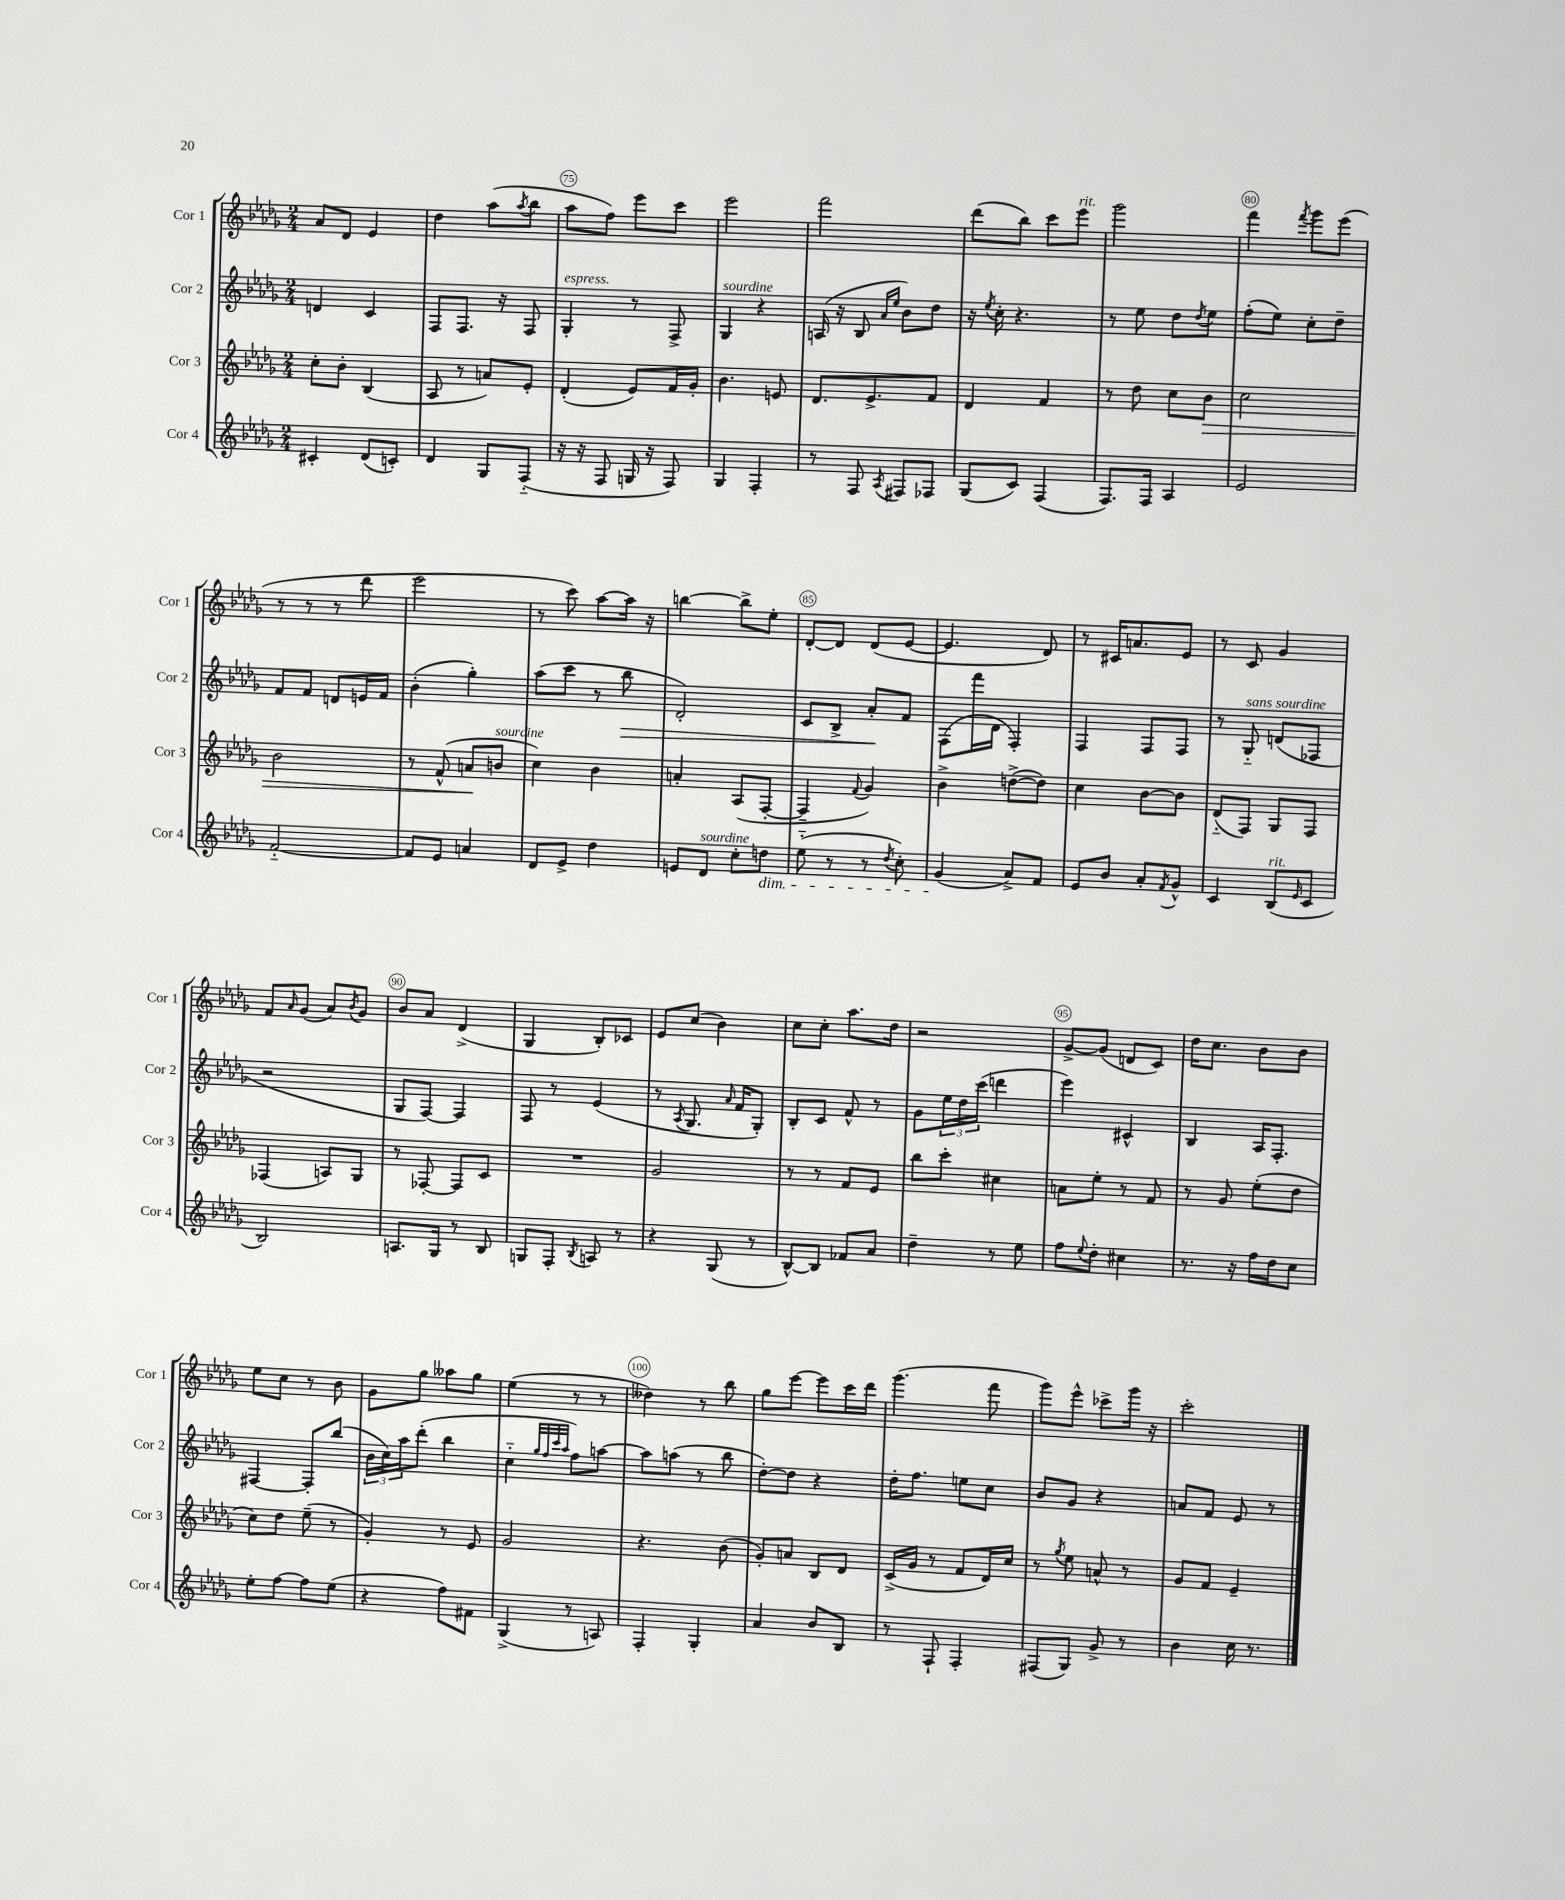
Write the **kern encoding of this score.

**kern	**kern	**dynam	**kern	**dynam	**kern
*part4	*part3	*part3	*part2	*part2	*part1
*staff4	*staff3	*staff3	*staff2	*staff2	*staff1
*I"Cor 4	*I"Cor 3	*	*I"Cor 2	*	*I"Cor 1
*I'Cor 4	*I'Cor 3	*	*I'Cor 2	*	*I'Cor 1
*clefG2	*clefG2	*	*clefG2	*	*clefG2
*k[b-e-a-d-g-]	*k[b-e-a-d-g-]	*	*k[b-e-a-d-g-]	*	*k[b-e-a-d-g-]
*M2/4	*M2/4	*	*M2/4	*	*M2/4
=73	=73	=73	=73	=73	=73
4c#X'/	8cc'\L	.	4dn/	.	8a-/L
.	8b-'\J	.	.	.	8d-/J
(8d-/L	(4B-/	.	4c/	.	4e-/
8cn'/J)	.	.	.	.	.
=74	=74	=74	=74	=74	=74
4d-/	8A-/	.	8F/L	.	4dd-\
.	8r	.	8.F/J	.	.
8G-/L	8an/L)	.	.	.	(8aa-\L
.	.	.	16r	.	.
.	.	.	.	.	8qaa-/
(8F/J	8e-'/J	.	8F/	.	8bb-\J
=75	=75	=75	=75	=75	=75
!	!	!	!LO:TX:a:i:t=espress.	!	!
16r	(4d-'/	.	4G-'/	.	8aa-\L
16r	.	.	.	.	.
8F/	.	.	.	.	8ff\J)
16Gn/	8e-/L)	.	8r	.	8eee-\L
16r	.	.	.	.	.
8F/)	16f/L	.	8F^/	.	8ccc\J
.	16g-'/JJ	.	.	.	.
=76	=76	=76	=76	=76	=76
!	!	!	!LO:TX:a:i:t=sourdine	!	!
4G-/	4.b-\	.	4G-/	.	2eee-\
4F'/	.	.	4r	.	.
.	8en/	.	.	.	.
=77	=77	=77	=77	=77	=77
8r	8.d-/L	.	(16An/	.	2fff\
.	.	.	16r	.	.
8F/	.	.	8B-/	.	.
.	8.e-^/	.	.	.	.
.	.	.	16qqa-/LL	.	.
8qA-/	.	.	16qqee-/JJ	.	.
8F#X/L	.	.	8b-\L)	.	.
8F-X/J	8f/J	.	8dd-\J	.	.
=78	=78	=78	=78	=78	=78
(8G-/L	4d-/	.	16r	.	(8ddd-\L
.	.	.	8qee-/	.	.
.	.	.	16cc'\	.	.
8c/J)	.	.	4.r	.	8bb-\J)
(4F/	4f/	.	.	.	8ccc\L
!	!	!	!	!	!LO:TX:a:i:t=rit.
.	.	.	.	.	8eee-\J
=79	=79	=79	=79	=79	=79
8.F/L)	8r	.	8r	.	2ggg-\
.	8dd-\	.	8ee-\	.	.
16F/Jk	.	.	.	.	.
4A-/	8cc\L	.	8dd-\L	.	.
.	.	.	8qdd-/	.	.
!	!	!LO:HP:b	!	!	!
.	8b-\J	>	8ee-\J	.	.
=80	=80	=80	=80	=80	=80
2e-/	2cc\	.	(8ff'\L	.	4fff\
.	.	.	8ee-\J)	.	.
.	.	.	.	.	8qfff/
.	.	.	8cc'\L	.	8ggg-\L
.	.	.	8dd-~\J	.	(8eee-\J
!!LO:LB:g=z
=81	=81	=81	=81	=81	=81
[2f/	2b-\	.	8f/L	.	8r
.	.	.	8f/J	.	8r
.	.	.	8dn/L	.	8r
.	.	.	16en/L	.	8ddd-\
.	.	.	16f/JJ	.	.
=82	=82	=82	=82	=82	=82
8f/L]	8r	.	(4b-'\	.	2eee-\
8e-/J	(8f^^/	.	.	.	.
4an/	8an/L	.	4gg-'\)	.	.
!	!LO:TX:a:i:t=sourdine	!	!	!	!
.	8bn/J	]	.	.	.
=83	=83	=83	=83	=83	=83
8d-/L	4cc\)	.	(8aa-\L	.	8r
8e-^/J	.	.	8ccc\J	.	8ccc\)
4dd-\	4b-\	.	8r	.	[8aa-\L
!	!	!	!	!LO:HP:b	!
.	.	.	8bb-\	>	16aa-\Jk]
.	.	.	.	.	16r
=84	=84	=84	=84	=84	=84
8en/L	4an'/	.	2d-'/)	.	[4bbn\
!LO:TX:a:i:t=sourdine	!	!	!	!	!
8d-/J	.	.	.	.	.
8cc'\L	(8A-/L	.	.	.	8bb^\L]
!LO:TX:b:i:t=dim.	!	!	!	!	!
8ddn\J	[8F'/J	.	.	.	8ee-'\J
=85	=85	=85	=85	=85	=85
(8ee-\	4F~/]	.	8c/L	.	[8d-'/L
8r	.	.	8B-^/J	.	8d-/J]
.	8qqf/	.	.	.	.
8r	4g-/)	.	8a-'/L	.	(8d-/L
8qdd-/	.	.	.	.	.
8cc'\)	.	.	8f/J	]	[8e-/J
=86	=86	=86	=86	=86	=86
(4g-/	4b-^\	.	(8F\L	.	4.e-/]
.	.	.	16fff\L	.	.
.	.	.	16d-\JJ	.	.
8a-^/L)	([8ddn^\L	.	4F'/)	.	.
8f/J	8dd\J])	.	.	.	8d-/)
=87	=87	=87	=87	=87	=87
8e-/L	4cc\	.	4F/	.	8r
8b-/J	.	.	.	.	16c#X/KL
.	.	.	.	.	8.an/
8a-'/L	[8b-\L	.	8F/L	.	.
8qf/	.	.	.	.	.
8g-^^/J	8b-\J]	.	8F/J	.	8e-/J
=88	=88	=88	=88	=88	=88
4c/	(8d-/L	.	8r	.	8r
!	!	!	!LO:TX:a:i:t=sans sourdine	!	!
.	8F/J)	.	8G-/	.	8c/
!LO:TX:a:i:t=rit.	!	!	!	!	!
(8B-/L	8G-/L	.	(8dn/L	.	4g-/
16qqe-/	.	.	.	.	.
8c/J	8F/J	.	8F-X/J	.	.
!!LO:LB:g=z
=89	=89	=89	=89	=89	=89
2B-/)	(4F-X/	.	2r	.	8f/L
.	.	.	.	.	16qqa-/
.	.	.	.	.	(8g-/J
.	8An/L)	.	.	.	8a-/L)
.	.	.	.	.	8qb-/
.	8G-/J	.	.	.	8g-/J
=90	=90	=90	=90	=90	=90
8.An/L	8r	.	8G-/L	.	8b-/L
.	[8F-X'/	.	[8F/J)	.	8a-/J
16G-/Jk	.	.	.	.	.
8r	8F-/L]	.	4F/]	.	(4d-^/
8B-/	8c/J	.	.	.	.
=91	=91	=91	=91	=91	=91
8Gn/L	2r	.	8F/	.	4G-/
8F'/J	.	.	8r	.	.
8qB-/	.	.	.	.	.
8An/	.	.	(4e-/	.	8B-'/L)
8r	.	.	.	.	8c-X/J
=92	=92	=92	=92	=92	=92
4r	2g-/	.	8r	.	8e-/L
.	.	.	8qA-/	.	.
.	.	.	8.G-/	.	(8cc/J
(8G-/	.	.	.	.	4b-\)
.	.	.	16qqa-/	.	.
.	.	.	16f/KL	.	.
8r	.	.	8G-'/J)	.	.
=93	=93	=93	=93	=93	=93
[8B-^^/L)	8r	.	8B-'/L	.	8cc\L
8B-/J]	8r	.	8c/J	.	8cc'\J
8f-X/L	8f/L	.	8f^^/	.	8.aa-\L
8a-/J	8e-/J	.	8r	.	.
.	.	.	.	.	16dd-\Jk
=94	=94	=94	=94	=94	=94
4dd-~\	8bb-\L	.	8g-\L	.	2r
.	8ccc'\J	.	24ee-\L	.	.
.	.	.	24dd-\	.	.
.	.	.	(24ccc\JJ	.	.
8r	4cc#X\	.	4dddn\	.	.
8ee-\	.	.	.	.	.
=95	=95	=95	=95	=95	=95
8ff\L	8an\L	.	4eee-\)	.	[8g-^/L
8qqee-/	.	.	.	.	.
8dd-'\J	8ee-'\J	.	.	.	(8g-/J]
4cc#X\	8r	.	4c#X^^/	.	8dn/L
.	8f/	.	.	.	8c/J)
=96	=96	=96	=96	=96	=96
8.r	8r	.	4B-/	.	16dd-\KL
.	.	.	.	.	8.cc\J
.	8g-/	.	.	.	.
16r	.	.	.	.	.
16ff\LL	(8ee-'\L	.	16A-/KL	.	8b-\L
16dd-\J	.	.	8.F'/J	.	.
8cc\J	8dd-\J	.	.	.	8b-\J
!!LO:LB:g=z
=97	=97	=97	=97	=97	=97
8ee-'\L	8cc\L)	.	[4F#X/	.	8ee-\L
[8ff\J	8dd-\J	.	.	.	8cc\J
8ff\L]	(8ee-~\	.	8F#'/L]	.	8r
(8ee-\J	8r	.	(8bb-/J	.	8b-\
=98	=98	=98	=98	=98	=98
4r	4g-'/)	.	24b-\LL	.	8g-\L
.	.	.	24cc\)	.	.
.	.	.	24aa-\J	.	.
.	.	.	(8ddd-'\J	.	8gg-\J
8ff\L)	8r	.	4bb-\	.	8aa--X\L
8f#X\J	8e-/	.	.	.	8gg-\J
=99	=99	=99	=99	=99	=99
(4G-^/	2g-/	.	4cc\	.	(4ee-\
.	.	.	32qqgg-/LLL	.	.
.	.	.	32qqff/	.	.
.	.	.	32qqccc/	.	.
.	.	.	32qqaa-/JJJ	.	.
8r	.	.	8ff\L)	.	8r
8An/)	.	.	[8aan\J	.	8r
=100	=100	=100	=100	=100	=100
4F'/	4.r	.	8aa\L]	.	4dd--X\)
.	.	.	(8aan\J	.	.
4G-'/	.	.	8r	.	8r
.	(8b-\	.	8bb-\	.	8bb-\
=101	=101	=101	=101	=101	=101
4a-/	8g-'/L)	.	[8dd-'\L)	.	8gg-\L
.	8an/J	.	8dd-\J]	.	[8eee-\J
8b-/L	8B-/L	.	4r	.	8eee-\L]
8B-/J	8d-/J	.	.	.	16ccc\L
.	.	.	.	.	16ddd-\JJ
=102	=102	=102	=102	=102	=102
8r	(16c^/LL	.	16dd-'\KL	.	(4.ggg-\
.	16g-/JJ	.	8.ff\J	.	.
8F`/	8r	.	.	.	.
4F'/	8f/L	.	8een\L	.	.
.	16d-/L)	.	8cc\J	.	8fff\
.	16cc/JJ	.	.	.	.
=103	=103	=103	=103	=103	=103
(8F#X/L	8r	.	8b-/L	.	8ggg-\L)
.	8qgg-/	.	.	.	.
8G-/J)	8ee-\	.	8g-/J	.	8eee-^^\J
8g-^/	8an^^/	.	4r	.	8ccc-X^\L
8r	8r	.	.	.	16ggg-\Jk
.	.	.	.	.	16r
=104	=104	=104	=104	=104	=104
4b-\	8g-/L	.	8an/L	.	2ccc'\
.	8f/J	.	8f/J	.	.
16cc\	4e-~/	.	8e-/	.	.
8.r	.	.	.	.	.
.	.	.	8r	.	.
==	==	==	==	==	==
*-	*-	*-	*-	*-	*-
